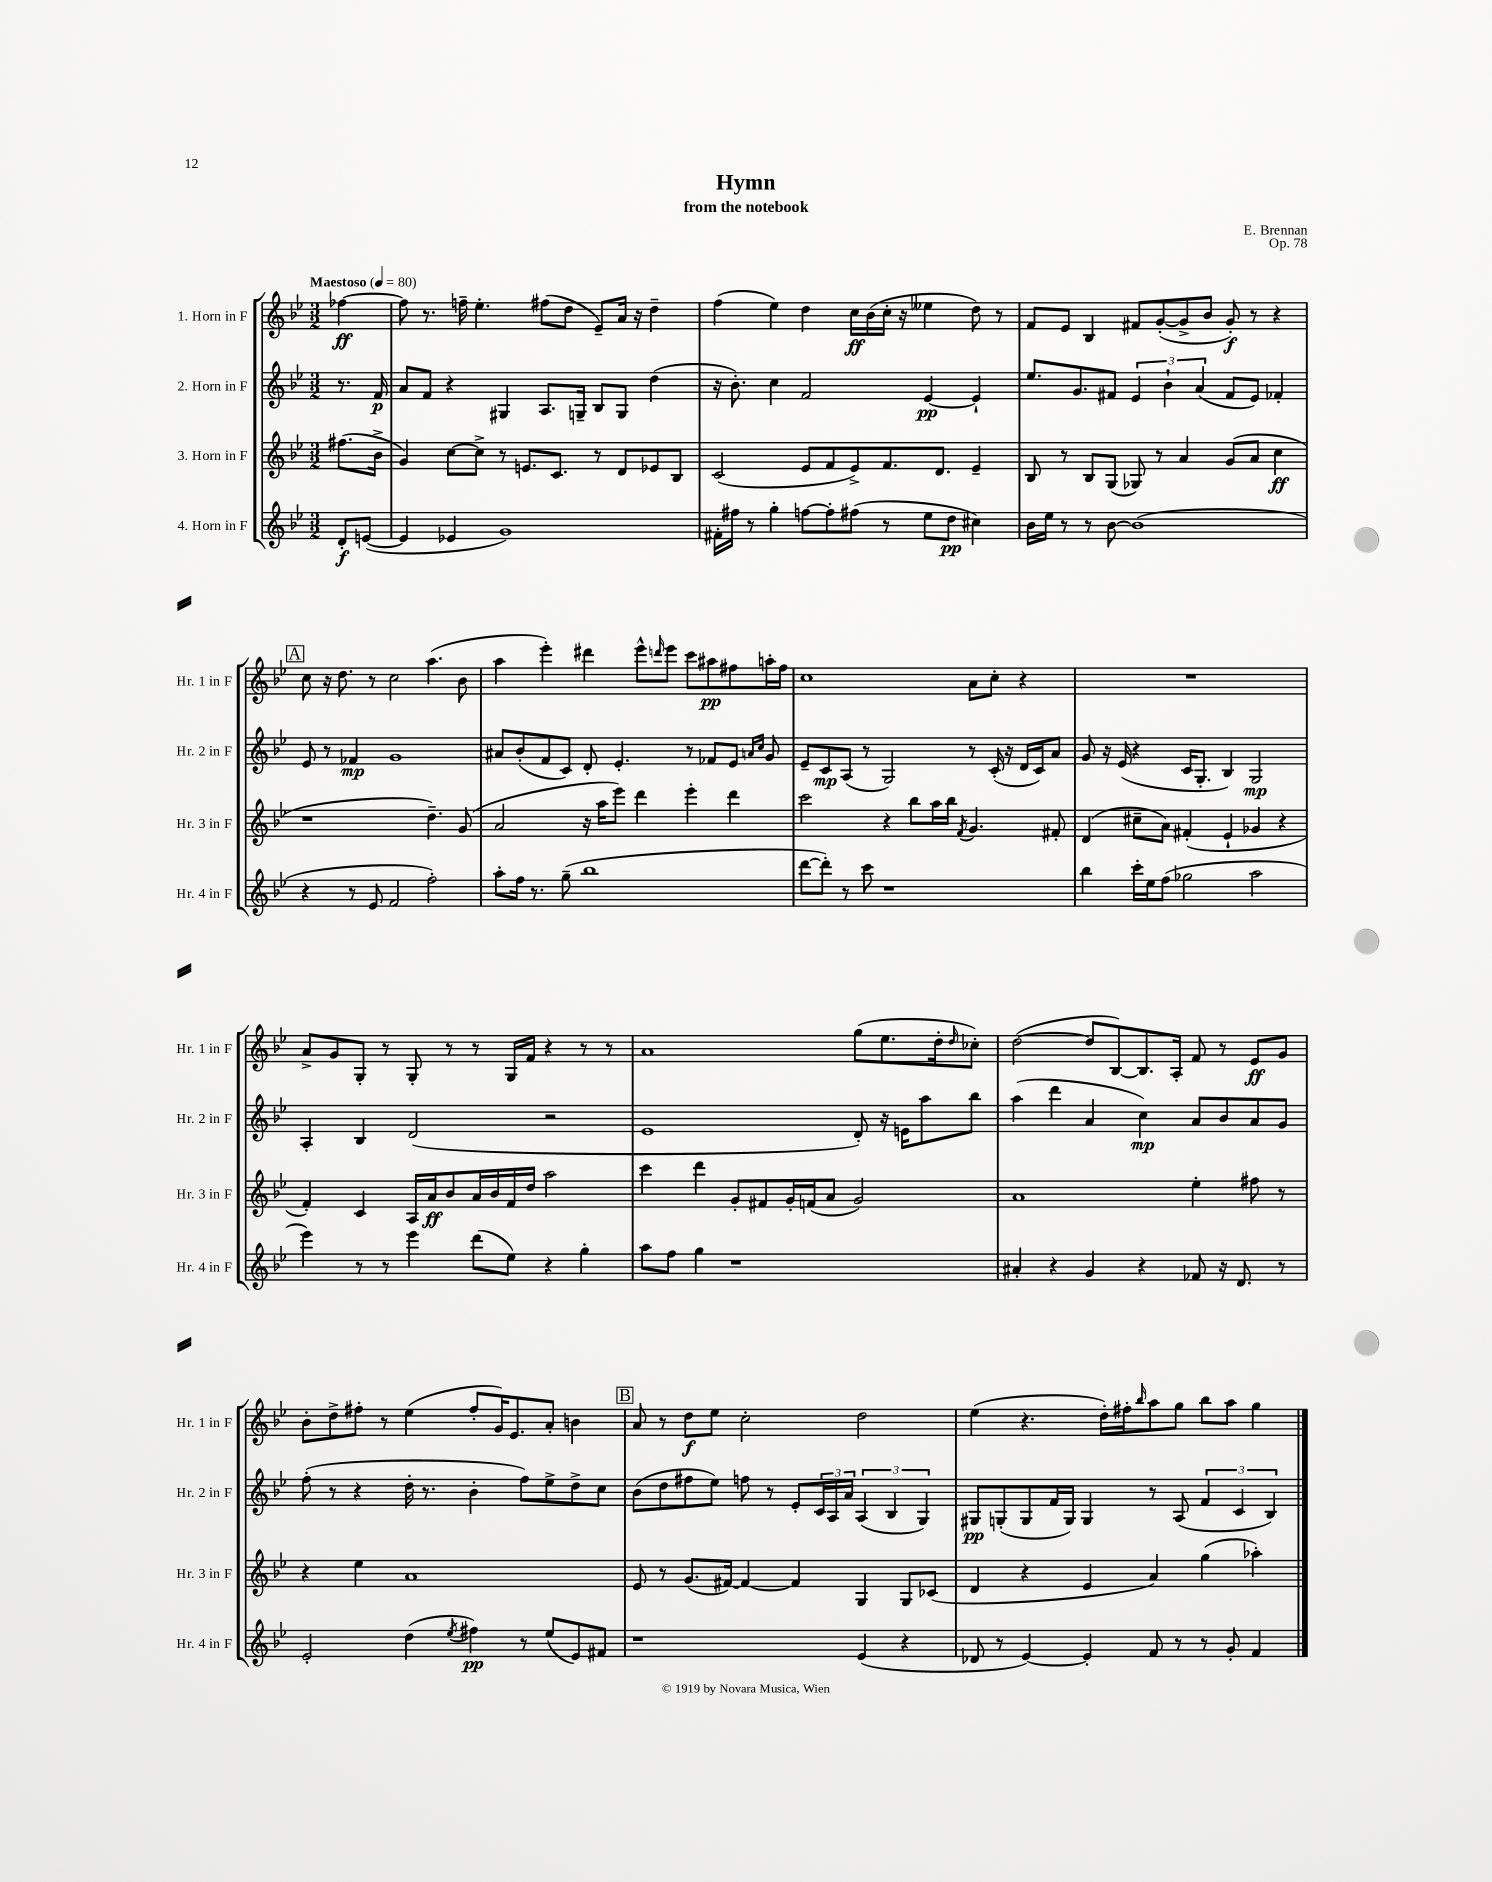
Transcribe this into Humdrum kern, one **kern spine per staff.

**kern	**dynam	**kern	**dynam	**kern	**dynam	**kern	**dynam
*part4	*part4	*part3	*part3	*part2	*part2	*part1	*part1
*staff4	*staff4	*staff3	*staff3	*staff2	*staff2	*staff1	*staff1
*I"4. Horn in F	*	*I"3. Horn in F	*	*I"2. Horn in F	*	*I"1. Horn in F	*
*I'Hr. 4 in F	*	*I'Hr. 3 in F	*	*I'Hr. 2 in F	*	*I'Hr. 1 in F	*
*clefG2	*	*clefG2	*	*clefG2	*	*clefG2	*
*k[b-e-]	*	*k[b-e-]	*	*k[b-e-]	*	*k[b-e-]	*
*M3/2	*	*M3/2	*	*M3/2	*	*M3/2	*
*MM80	*	*MM80	*	*MM80	*	*MM80	*
=	=	=	=	=	=	=	=
!	!	!	!	!	!	!LO:TX:a:B:t=Maestoso	!
8d'/L	f	(8.ff#X\L	.	8.r	.	[4ff-X\	ff
([8en/J	.	.	.	.	.	.	.
.	.	16b-^\Jk	.	16f/	p	.	.
=1	=1	=1	=1	=1	=1	=1	=1
4e/]	.	4g/)	.	8a/L	.	8ff-\]	.
.	.	.	.	8f/J	.	8.r	.
4e-X/	.	[8cc\L	.	4r	.	.	.
.	.	.	.	.	.	16ffn~\	.
.	.	8cc^\J]	.	.	.	4.ee-'\	.
1g)	.	8r	.	4G#X/	.	.	.
.	.	8.en/L	.	.	.	.	.
.	.	.	.	8.A/L	.	(8ff#X\L	.
.	.	8.c/J	.	.	.	.	.
.	.	.	.	.	.	8dd\J	.
.	.	.	.	16Gn~/Jk	.	.	.
.	.	8r	.	8B-/L	.	8e-~/L)	.
.	.	8d/L	.	8G/J	.	16a/Jk	.
.	.	.	.	.	.	16r	.
.	.	8e-X/	.	(4dd\	.	4dd~\	.
.	.	8B-/J	.	.	.	.	.
=2	=2	=2	=2	=2	=2	=2	=2
16f#X'\LL	.	(2c/	.	16r	.	(4ff\	.
16ff#X\JJ	.	.	.	8.b-'\)	.	.	.
8r	.	.	.	.	.	.	.
4gg'\	.	.	.	4cc\	.	4ee-\)	.
[8ffn\L	.	8e-/L	.	2f/	.	4dd\	.
8ff'\]	.	8f/	.	.	.	.	.
(8ff#X\J	.	8e-^/)	.	.	.	16cc\LL	ff
.	.	.	.	.	.	(16b-\	.
8r	.	8.f/	.	.	.	16cc'\JJ	.
.	.	.	.	.	.	16r	.
8ee-\L	.	.	.	[4e-/	pp	4ee--X\	.
.	.	8.d/J	.	.	.	.	.
8dd\J	pp	.	.	.	.	.	.
4cc#X\)	.	4e-~/	.	4e-`/]	.	8dd\)	.
.	.	.	.	.	.	8r	.
=3	=3	=3	=3	=3	=3	=3	=3
16b-\LL	.	8B-/	.	8.ee-/L	.	8f/L	.
16ee-\JJ	.	.	.	.	.	.	.
8r	.	8r	.	.	.	8e-/J	.
.	.	.	.	8.g/	.	.	.
8r	.	8B-/L	.	.	.	4B-/	.
[8b-\	.	(8G/J	.	8f#X/J	.	.	.
(1b-]	.	8G-X/)	.	6e-/	.	8f#X/L	.
.	.	8r	.	.	.	([8g'/	.
.	.	.	.	6b-`\	.	.	.
.	.	4a/	.	.	.	8g^/]	.
.	.	.	.	(6a/	.	.	.
.	.	.	.	.	.	8b-/J	.
.	.	(8g/L	.	8f#/L	.	8g'/)	f
.	.	8a/J	.	8e-/J)	.	8r	.
.	.	4cc\	ff	4f-X'/	.	4r	.
!!LO:LB:g=z
!!LO:REH:place=s1:t=A
=4	=4	=4	=4	=4	=4	=4	=4
4r	.	1r	.	8e-/	.	8cc\	.
.	.	.	.	8r	.	16r	.
.	.	.	.	.	.	8.dd\	.
8r	.	.	.	4f-X/	mp	.	.
8e-/	.	.	.	.	.	8r	.
2f/	.	.	.	1g	.	2cc\	.
2ff'\)	.	4.dd~\)	.	.	.	(4.aa\	.
.	.	(8g/	.	.	.	8b-\	.
=5	=5	=5	=5	=5	=5	=5	=5
8aa'\L	.	2a/	.	8a#X/L	.	4aa\	.
16ff\Jk	.	.	.	(8b-'/	.	.	.
8.r	.	.	.	.	.	.	.
.	.	.	.	8f/	.	4eee-'\)	.
(8gg~\	.	.	.	8c/J)	.	.	.
1bb-	.	16r	.	8d'/	.	4ddd#X\	.
.	.	16aa\KL	.	.	.	.	.
.	.	8eee-\J)	.	4.e-'/	.	.	.
.	.	4ddd\	.	.	.	8eee-^^\L	.
.	.	.	.	.	.	16qqdddn/	.
.	.	.	.	.	.	8eee-\J	.
.	.	4eee-'\	.	8r	.	8ccc\L	.
.	.	.	.	8f-X/L	.	8aa#X\	pp
.	.	4ddd\	.	8e-/J	.	8ff#X\	.
.	.	.	.	16qqan/LL	.	.	.
.	.	.	.	16qqcc/JJ	.	.	.
.	.	.	.	8g/	.	16aan'\L	.
.	.	.	.	.	.	16ff#\JJ	.
=6	=6	=6	=6	=6	=6	=6	=6
[8ddd\L	.	2ccc\	.	8e-~/L	.	1cc	.
8ddd'\J])	.	.	.	8c/	mp	.	.
8r	.	.	.	(8A/J	.	.	.
8ccc\	.	.	.	8r	.	.	.
1r	.	4r	.	2G/)	.	.	.
.	.	8bb-\L	.	.	.	.	.
.	.	16aa\L	.	.	.	.	.
.	.	16bb-\JJ	.	.	.	.	.
.	.	8qf/	.	.	.	.	.
.	.	4.g/	.	8r	.	8a\L	.
.	.	.	.	(16c'/	.	8cc'\J	.
.	.	.	.	16r	.	.	.
.	.	.	.	16d/LL	.	4r	.
.	.	.	.	16c/J)	.	.	.
.	.	8f#X'/	.	8a/J	.	.	.
=7	=7	=7	=7	=7	=7	=7	=7
4bb-\	.	(4d/	.	8g/	.	1.r	.
.	.	.	.	16r	.	.	.
.	.	.	.	(16e-/	.	.	.
16ccc'\LL	.	8cc#X~\L	.	4r	.	.	.
16ee-\J	.	.	.	.	.	.	.
(8ff\J	.	8a\J)	.	.	.	.	.
2gg-X\	.	(4f#X'/	.	16c/KL	.	.	.
.	.	.	.	8.G'/J	.	.	.
.	.	4e-`/	.	4B-/)	.	.	.
2aa\	.	4g-X/	.	2G/	mp	.	.
.	.	4r	.	.	.	.	.
!!LO:LB:g=z
=8	=8	=8	=8	=8	=8	=8	=8
4eee-\)	.	4f'/)	.	4A'/	.	8a^/L	.
.	.	.	.	.	.	8g/	.
8r	.	4c/	.	4B-/	.	8G'/J	.
8r	.	.	.	.	.	8r	.
4eee-\	.	16A/LL	.	(2d/	.	8G'/	.
.	.	16a/J	ff	.	.	.	.
.	.	8b-/	.	.	.	8r	.
(8ddd\L	.	16a/L	.	.	.	8r	.
.	.	16b-/	.	.	.	.	.
8ee-\J)	.	16f/	.	.	.	16G/LL	.
.	.	16dd/JJ	.	.	.	16f/JJ	.
4r	.	2aa\	.	2r	.	4r	.
4gg'\	.	.	.	.	.	8r	.
.	.	.	.	.	.	8r	.
=9	=9	=9	=9	=9	=9	=9	=9
8aa\L	.	4ccc\	.	1e-	.	1a	.
8ff\J	.	.	.	.	.	.	.
4gg\	.	4ddd\	.	.	.	.	.
1r	.	8g'/L	.	.	.	.	.
.	.	8f#X/	.	.	.	.	.
.	.	16g'/L	.	.	.	.	.
.	.	(16fn/J	.	.	.	.	.
.	.	8a/J	.	.	.	.	.
.	.	2g/)	.	8d'/)	.	(8gg\L	.
.	.	.	.	16r	.	8.ee-\	.
.	.	.	.	16en\KL	.	.	.
.	.	.	.	8aa\	.	.	.
.	.	.	.	.	.	16dd'\k	.
.	.	.	.	.	.	16qqdd/	.
.	.	.	.	8bb-\J	.	8cc-X'\J)	.
=10	=10	=10	=10	=10	=10	=10	=10
4a#X'/	.	1a	.	(4aa\	.	([2dd\	.
4r	.	.	.	4ddd\	.	.	.
4g/	.	.	.	4a/	.	8dd/L]	.
.	.	.	.	.	.	[8B-/)	.
4r	.	.	.	4cc\)	mp	8.B-/]	.
.	.	.	.	.	.	16A'/Jk	.
8f-X/	.	4ee-'\	.	8a/L	.	8f/	.
16r	.	.	.	8b-/	.	8r	.
8.d/	.	.	.	.	.	.	.
.	.	8ff#X\	.	8a/	.	8e-/L	ff
8r	.	8r	.	8g/J	.	8g/J	.
!!LO:LB:g=z
=11	=11	=11	=11	=11	=11	=11	=11
2e-'/	.	4r	.	(8ff'\	.	8b-'\L	.
.	.	.	.	8r	.	8dd^\	.
.	.	4ee-\	.	4r	.	8ff#X'\J	.
.	.	.	.	.	.	8r	.
(4dd\	.	1a	.	16dd'\	.	(4ee-\	.
.	.	.	.	8.r	.	.	.
8qee-/	.	.	.	.	.	.	.
4ff#X\)	pp	.	.	4b-'\	.	8ff#'/L	.
.	.	.	.	.	.	16g/K)	.
.	.	.	.	.	.	8.e-/	.
8r	.	.	.	8ff\L)	.	.	.
(8ee-/L	.	.	.	8ee-^\	.	8a'/J	.
8e-/)	.	.	.	8dd^\	.	4bn\	.
8f#X/J	.	.	.	8cc\J	.	.	.
!!LO:REH:place=s1:t=B
=12	=12	=12	=12	=12	=12	=12	=12
1r	.	8e-/	.	(8b-\L	.	8a/	.
.	.	8r	.	8dd\	.	8r	.
.	.	(8.g/L	.	8ff#X\	.	8dd\L	f
.	.	.	.	8ee-\J)	.	8ee-\J	.
.	.	[16f#X/Jk)	.	.	.	.	.
.	.	4f#/_	.	8ffn\	.	2cc'\	.
.	.	.	.	8r	.	.	.
.	.	4f#/]	.	8e-'/L	.	.	.
.	.	.	.	24c/L	.	.	.
.	.	.	.	24A/	.	.	.
.	.	.	.	24a/JJ	.	.	.
(4e-/	.	4G/	.	(6A/	.	2dd\	.
.	.	.	.	6B-/	.	.	.
4r	.	8G/L	.	.	.	.	.
.	.	.	.	6G/)	.	.	.
.	.	(8c-X/J	.	.	.	.	.
=13	=13	=13	=13	=13	=13	=13	=13
8d-X/	.	4d/	.	8G#X/L	pp	(4ee-\	.
8r	.	.	.	(8Gn'/	.	.	.
[4e-/)	.	4r	.	8G/	.	4.r	.
.	.	.	.	16f/L	.	.	.
.	.	.	.	16G/JJ)	.	.	.
4e-'/]	.	4e-/	.	4G/	.	.	.
.	.	.	.	.	.	16dd'\LL)	.
.	.	.	.	.	.	16ff#X'\J	.
.	.	.	.	.	.	16qqbb-/	.
8f/	.	4a/)	.	8r	.	8aa\	.
8r	.	.	.	(8A/	.	8gg\J	.
8r	.	(4gg\	.	6f/	.	8bb-\L	.
8g'/	.	.	.	.	.	8aa\J	.
.	.	.	.	6c/	.	.	.
4f/	.	4aa-X'\)	.	.	.	4gg\	.
.	.	.	.	6B-/)	.	.	.
==	==	==	==	==	==	==	==
*-	*-	*-	*-	*-	*-	*-	*-
